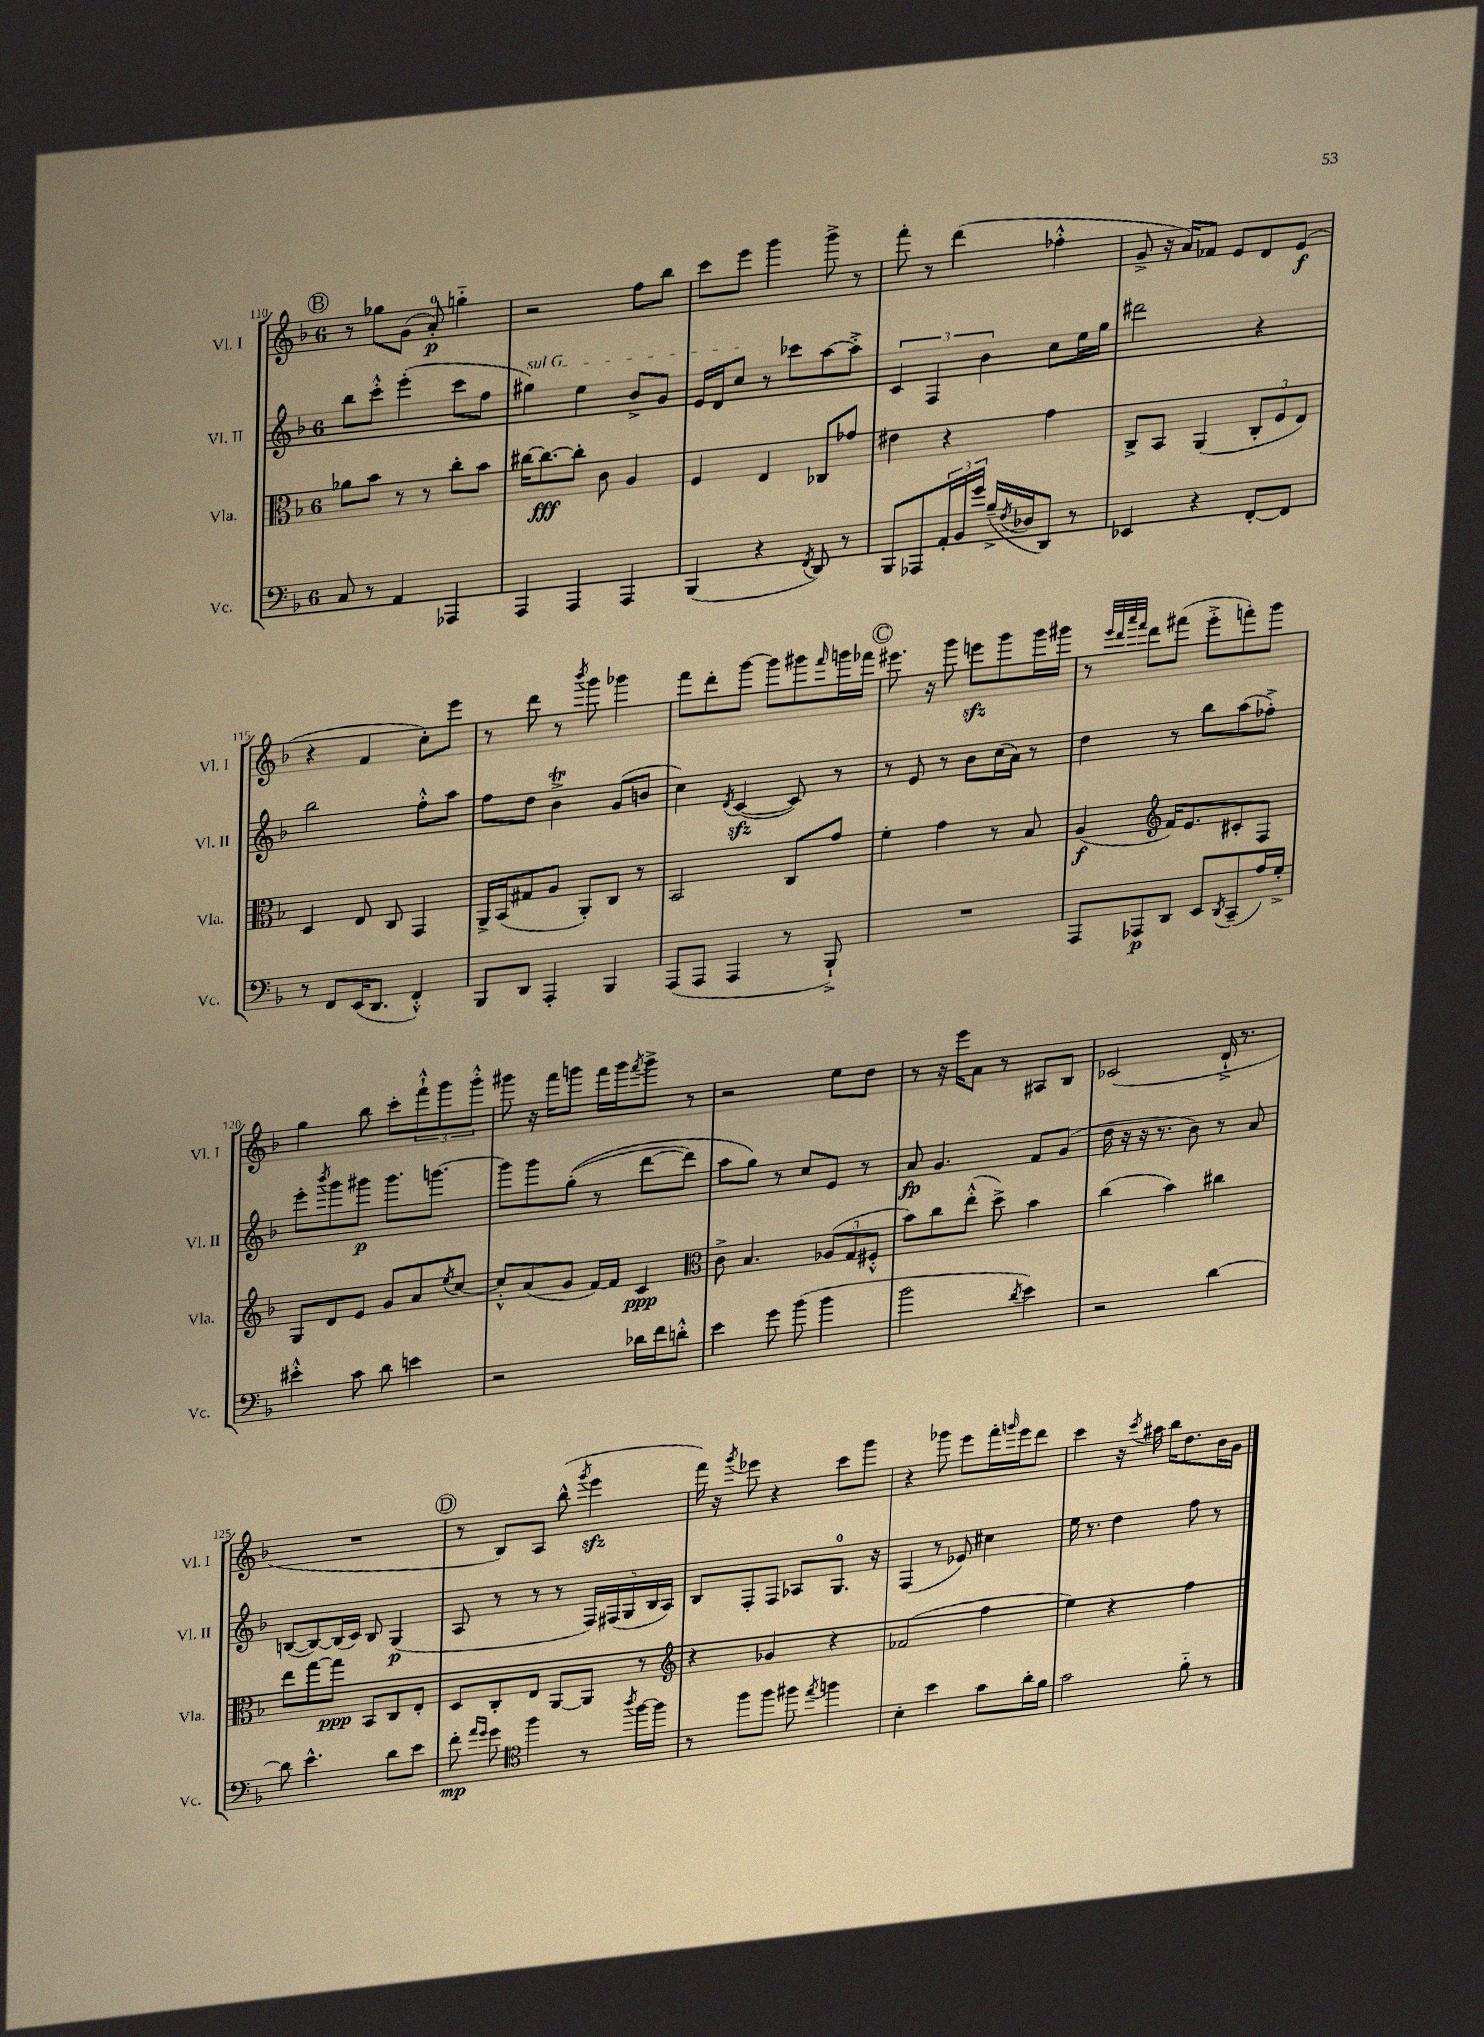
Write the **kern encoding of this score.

**kern	**dynam	**kern	**dynam	**kern	**dynam	**kern	**dynam
*part4	*part4	*part3	*part3	*part2	*part2	*part1	*part1
*staff4	*staff4	*staff3	*staff3	*staff2	*staff2	*staff1	*staff1
*I"Vc.	*	*I"Vla.	*	*I"Vl. II	*	*I"Vl. I	*
*I'Vc.	*	*I'Vla.	*	*I'Vl. II	*	*I'Vl. I	*
*clefF4	*	*clefC3	*	*clefG2	*	*clefG2	*
*k[b-]	*	*k[b-]	*	*k[b-]	*	*k[b-]	*
*M6/8	*	*M6/8	*	*M6/8	*	*M6/8	*
!!LO:REH:place=s1:t=B
=110	=110	=110	=110	=110	=110	=110	=110
8C/	.	8a-X\L	.	8bb-\L	.	8r	.
8r	.	8b-\J	.	8ccc'^^\J	.	8gg-X\L	.
4AA/	.	8r	.	(4eee'\	.	(8g\J	.
.	.	8r	.	.	.	8a'/)	p
4AAA-X/	.	8cc'\L	.	8ccc\L	.	4ggn\	.
.	.	8b-\J	.	8ff\J	.	.	.
=111	=111	=111	=111	=111	=111	=111	=111
!	!	!	!	!LO:TX:a:i:t=sul G	!	!	!
4AAA/	.	[16cc#X\KL	.	4gg#X\)	.	2r	.
.	.	8.cc#\_	fff	.	.	.	.
4AAA/	.	8cc#'\J]	.	4ee\	.	.	.
.	.	8c\	.	.	.	.	.
4AAA/	.	4A/	.	8b-^/L	.	8ff\L	.
.	.	.	.	8g/J	.	8bb-\J	.
=112	=112	=112	=112	=112	=112	=112	=112
(4BBB-/	.	4F/	.	16e/LL	.	8ccc\L	.
.	.	.	.	16d/J	.	.	.
.	.	.	.	8cc/J	.	8eee\J	.
4r	.	4E/	.	8r	.	4ggg\	.
.	.	.	.	8ccc-X\L	.	.	.
8qFF/	.	.	.	.	.	.	.
8DD/)	.	8C-X/L	.	[8aa\	.	8ggg^\	.
8r	.	8g-X/J	.	8aa'^\J]	.	8r	.
=113	=113	=113	=113	=113	=113	=113	=113
8BBB-/L	.	4e#X\	.	6c/	.	8fff'\	.
8AAA-X/	.	.	.	.	.	8r	.
.	.	.	.	6F/	.	.	.
24AA'/L	.	4r	.	.	.	(4ddd\	.
24BB-/	.	.	.	.	.	.	.
24g/JJ	.	.	.	6b-\	.	.	.
(16B-~^/LL	.	.	.	.	.	.	.
8qF/	.	.	.	.	.	.	.
16D-X/J	.	.	.	.	.	.	.
8DD/J)	.	4g\	.	8cc\L	.	4ff-X'^^\	.
8r	.	.	.	16ee\L	.	.	.
.	.	.	.	16gg\JJ	.	.	.
=114	=114	=114	=114	=114	=114	=114	=114
4EE-X/	.	8C^/L	.	2ddd#X\	.	8g^/	.
.	.	8BB-/J	.	.	.	16r	.
.	.	.	.	.	.	16a/KL)	.
4r	.	(4AA/	.	.	.	8f-X/J	.
.	.	.	.	.	.	8e/L	.
[8FF'/L	.	12C'/L	.	4r	.	8d/	.
.	.	12F/	.	.	.	.	.
8FF/J]	.	.	.	.	.	(8e/J	f
.	.	12E/J)	.	.	.	.	.
!!LO:LB:g=z
=115	=115	=115	=115	=115	=115	=115	=115
8r	.	4D/	.	2bb-\	.	4r	.
8FF/L	.	.	.	.	.	.	.
(16EE/K	.	8E/	.	.	.	4f/	.
8.DD/J	.	.	.	.	.	.	.
.	.	8C/	.	.	.	.	.
4FF'^^/)	.	4GG/	.	8ff'^^\L	.	8cc'\L)	.
.	.	.	.	8aa\J	.	8eee\J	.
=116	=116	=116	=116	=116	=116	=116	=116
8BBB-/L	.	16AA^/LL	.	8ff\L	.	8r	.
.	.	(16BB-/J	.	.	.	.	.
8DD/J	.	8G#X/	.	8dd\J	.	8ddd\	.
4AAA'/	.	8A/J	.	4b-T^\	.	8r	.
.	.	.	.	.	.	8qbbb-/	.
.	.	8AA'/L)	.	.	.	8ggg\	.
4BBB-/	.	8C/J	.	(8g/L	.	4ggg-X\	.
.	.	8r	.	8bn/J	.	.	.
=117	=117	=117	=117	=117	=117	=117	=117
(8AAA/L	.	2BB-/	.	4cc\)	.	8fff\L	.
8AAA/J	.	.	.	.	.	8ddd'\	.
.	.	.	.	8qd/	.	.	.
4AAA/	.	.	.	([4czz/	.	[8ggg\J	.
.	.	.	.	.	.	8ggg\L]	.
8r	.	8C/L	.	8c/])	.	8ggg#X\	.
.	.	.	.	.	.	16qqfff/	.
8BBB-`^/)	.	8g/J	.	8r	.	16gggn\L	.
.	.	.	.	.	.	16fff-X\JJ	.
!!LO:REH:place=s1:t=C
=118	=118	=118	=118	=118	=118	=118	=118
2.r	.	4f'\	.	8r	.	8.eee#X\	.
.	.	.	.	8e/	.	.	.
.	.	.	.	.	.	16r	.
.	.	4g\	.	8r	.	8ggg\	.
.	.	.	.	8b-\L	.	8eeenzz\L	.
.	.	8r	.	(16cc\L	.	8ggg\	.
.	.	.	.	16a\JJ)	.	.	.
.	.	8B-/	.	8r	.	16ggg\L	.
.	.	.	.	.	.	16ggg#X\JJ	.
=119	=119	=119	=119	=119	=119	=119	=119
8AAA/L	.	(4A/	f	4dd\	.	8r	.
.	.	.	.	.	.	32qqeee/LLL	.
.	.	.	.	.	.	32qqddd/	.
.	.	.	.	.	.	32qqaaa/	.
.	.	.	.	.	.	32qqfff/JJJ	.
8AAA-X/	p	.	.	.	.	8ddd\L	.
*	*	*clefG2	*	*	*	*	*
8DD/J	.	16f/KL)	.	8r	.	(8fff#X\J	.
.	.	8.e/	.	.	.	.	.
8EE/L	.	.	.	8bb-\L	.	8eee'^\L	.
8qDD/	.	.	.	.	.	.	.
(8CC~/	.	8c#X'/	.	(8aa\	.	8fffn'\)	.
16A/L)	.	8F/J	.	8ff-X'^\J)	.	8ggg\J	.
16G'^/JJ	.	.	.	.	.	.	.
!!LO:LB:g=z
=120	=120	=120	=120	=120	=120	=120	=120
4e#X'^^\	.	8G/L	.	8eee'\L	.	4gg\	.
.	.	.	.	8qbbb-/	.	.	.
.	.	8d/	.	8ggg\	.	.	.
8c\	.	8e/J	.	8ggg#X\J	p	8bb-\	.
8d\	.	8g/L	.	8.ggg#\L	.	8ccc'\L	.
4en\	.	8a/	.	.	.	12fff`^^\	.
.	.	.	.	[8.gggn\J	.	.	.
.	.	.	.	.	.	12ggg\	.
.	.	8qee/	.	.	.	.	.
.	.	[8cc/J	.	.	.	.	.
.	.	.	.	.	.	12ggg'^^\J	.
=121	=121	=121	=121	=121	=121	=121	=121
2r	.	8cc'^^/L]	.	8ggg\L]	.	8ggg#X\	.
.	.	(8a/	.	8ggg\	.	16r	.
.	.	.	.	.	.	16fff\KL	.
.	.	8g/J	.	((8gg'\J	.	8gggn\J	.
.	.	[16f/LL)	.	8r	.	16fff\LL	.
.	.	16f/JJ]	.	.	.	16ggg\J	.
.	.	.	.	.	.	8qfff/	.
16d-X\LL	.	4c/	ppp	[8ddd\L	.	8ggg^\J	.
16f\J	.	.	.	.	.	.	.
8dn'^^\J	.	.	.	8ddd\J])	.	8r	.
=122	=122	=122	=122	=122	=122	=122	=122
*	*	*clefC3	*	*	*	*	*
4e\	.	8c^\	.	8aa\L	.	2r	.
.	.	4.B-/	.	8gg\J)	.	.	.
8g\	.	.	.	8r	.	.	.
(8b-\	.	.	.	8cc/L	.	.	.
4b-\	.	(12A-X/L	.	8e/J	.	8ee\L	.
.	.	12G/	.	.	.	.	.
.	.	.	.	8r	.	8dd\J	.
.	.	12F#X'^^/J	.	.	.	.	.
=123	=123	=123	=123	=123	=123	=123	=123
2b-\	.	8b-\L)	.	8a/	fp	8r	.
.	.	8cc\	.	4.g/	.	16r	.
.	.	.	.	.	.	16eee\KL	.
.	.	(8ee'^^\J	.	.	.	8a\J	.
.	.	8dd^\)	.	.	.	8r	.
8qd/	.	.	.	.	.	.	.
4e\)	.	4b-\	.	8f/L	.	8A#X/L	.
.	.	.	.	(8g/J	.	8B-/J	.
=124	=124	=124	=124	=124	=124	=124	=124
2r	.	(4cc\	.	16dd\	.	(2c-X/	.
.	.	.	.	16r	.	.	.
.	.	.	.	16r	.	.	.
.	.	.	.	8.r	.	.	.
.	.	4b-\)	.	.	.	.	.
.	.	.	.	8b-\)	.	.	.
[4d\	.	4cc#X\	.	8r	.	16d`^/	.
.	.	.	.	.	.	8.r	.
.	.	.	.	8a/	.	.	.
!!LO:LB:g=z
=125	=125	=125	=125	=125	=125	=125	=125
8d\]	.	8ee\L	.	([8Bn/L	.	2.r	.
4.e^^\	.	[8gg\	.	8B/_)	.	.	.
.	.	8gg\J]	ppp	(16B/L]	.	.	.
.	.	.	.	16c/JJ)	.	.	.
.	.	8BB-/L	.	8B/	.	.	.
8d\L	.	8C/	.	(4G/	p	.	.
8e\J	.	8E'/J	.	.	.	.	.
!!LO:REH:place=s1:t=D
=126	=126	=126	=126	=126	=126	=126	=126
8f'\	mp	8D/L	.	8A/	.	8r	.
16qqa/LL	.	.	.	.	.	.	.
16qqg/JJ	.	.	.	.	.	.	.
8g\	.	8C'/	.	8r	.	8B-/L)	.
*clefC4	*	*	*	*	*	*	*
4ff\	.	8E/J	.	8r	.	8A/J	.
.	.	[8AA/L	.	8r	.	(8bb-^^\	.
.	.	.	.	.	.	8qggg/	.
8r	.	8AA/J]	.	20F/LL)	.	4eeezz\	.
.	.	.	.	(20F#X/	.	.	.
.	.	.	.	20G/	.	.	.
8qaa/	.	.	.	.	.	.	.
[16ff\LL	.	8r	.	.	.	.	.
.	.	.	.	20B-/	.	.	.
16ff\JJ]	.	.	.	.	.	.	.
.	.	.	.	20A/JJ)	.	.	.
=127	=127	=127	=127	=127	=127	=127	=127
*	*	*clefG2	*	*	*	*	*
8r	.	4r	.	8B-/L	.	16fff\)	.
.	.	.	.	.	.	16r	.
.	.	.	.	.	.	8qggg/	.
8ff\L	.	.	.	8F'/	.	8eee-X\	.
8ff\J	.	4g-X/	.	8F/J	.	4r	.
8ff#X\	.	.	.	8A-X/L	.	.	.
8qee/	.	.	.	.	.	.	.
4ffn\	.	4r	.	8.G/J	.	8ccc\L	.
.	.	.	.	.	.	8ggg\J	.
.	.	.	.	16r	.	.	.
=128	=128	=128	=128	=128	=128	=128	=128
4B-'\	.	(2f-X/	.	(4F/	.	4r	.
4b-\	.	.	.	8r	.	8ggg-X\	.
.	.	.	.	8e-X/)	.	8eee\L	.
8g\L	.	4ff\	.	4cc#X\	.	16fff'\L	.
.	.	.	.	.	.	16qqgggn/	.
.	.	.	.	.	.	16eee\J	.
16a'\L	.	.	.	.	.	8ddd\J	.
16f\JJ	.	.	.	.	.	.	.
=129	=129	=129	=129	=129	=129	=129	=129
2g\	.	4ee\)	.	16ee\	.	4ccc\	.
.	.	.	.	8.r	.	.	.
.	.	4r	.	4dd\	.	16r	.
.	.	.	.	.	.	8qccc/	.
.	.	.	.	.	.	16aa#X\	.
.	.	.	.	.	.	16bb-\KL	.
.	.	.	.	.	.	8.dd\	.
8f\	.	4ff\	.	8ff\	.	.	.
8r	.	.	.	8r	.	16b-\L	.
.	.	.	.	.	.	16g\JJ	.
==	==	==	==	==	==	==	==
*-	*-	*-	*-	*-	*-	*-	*-
